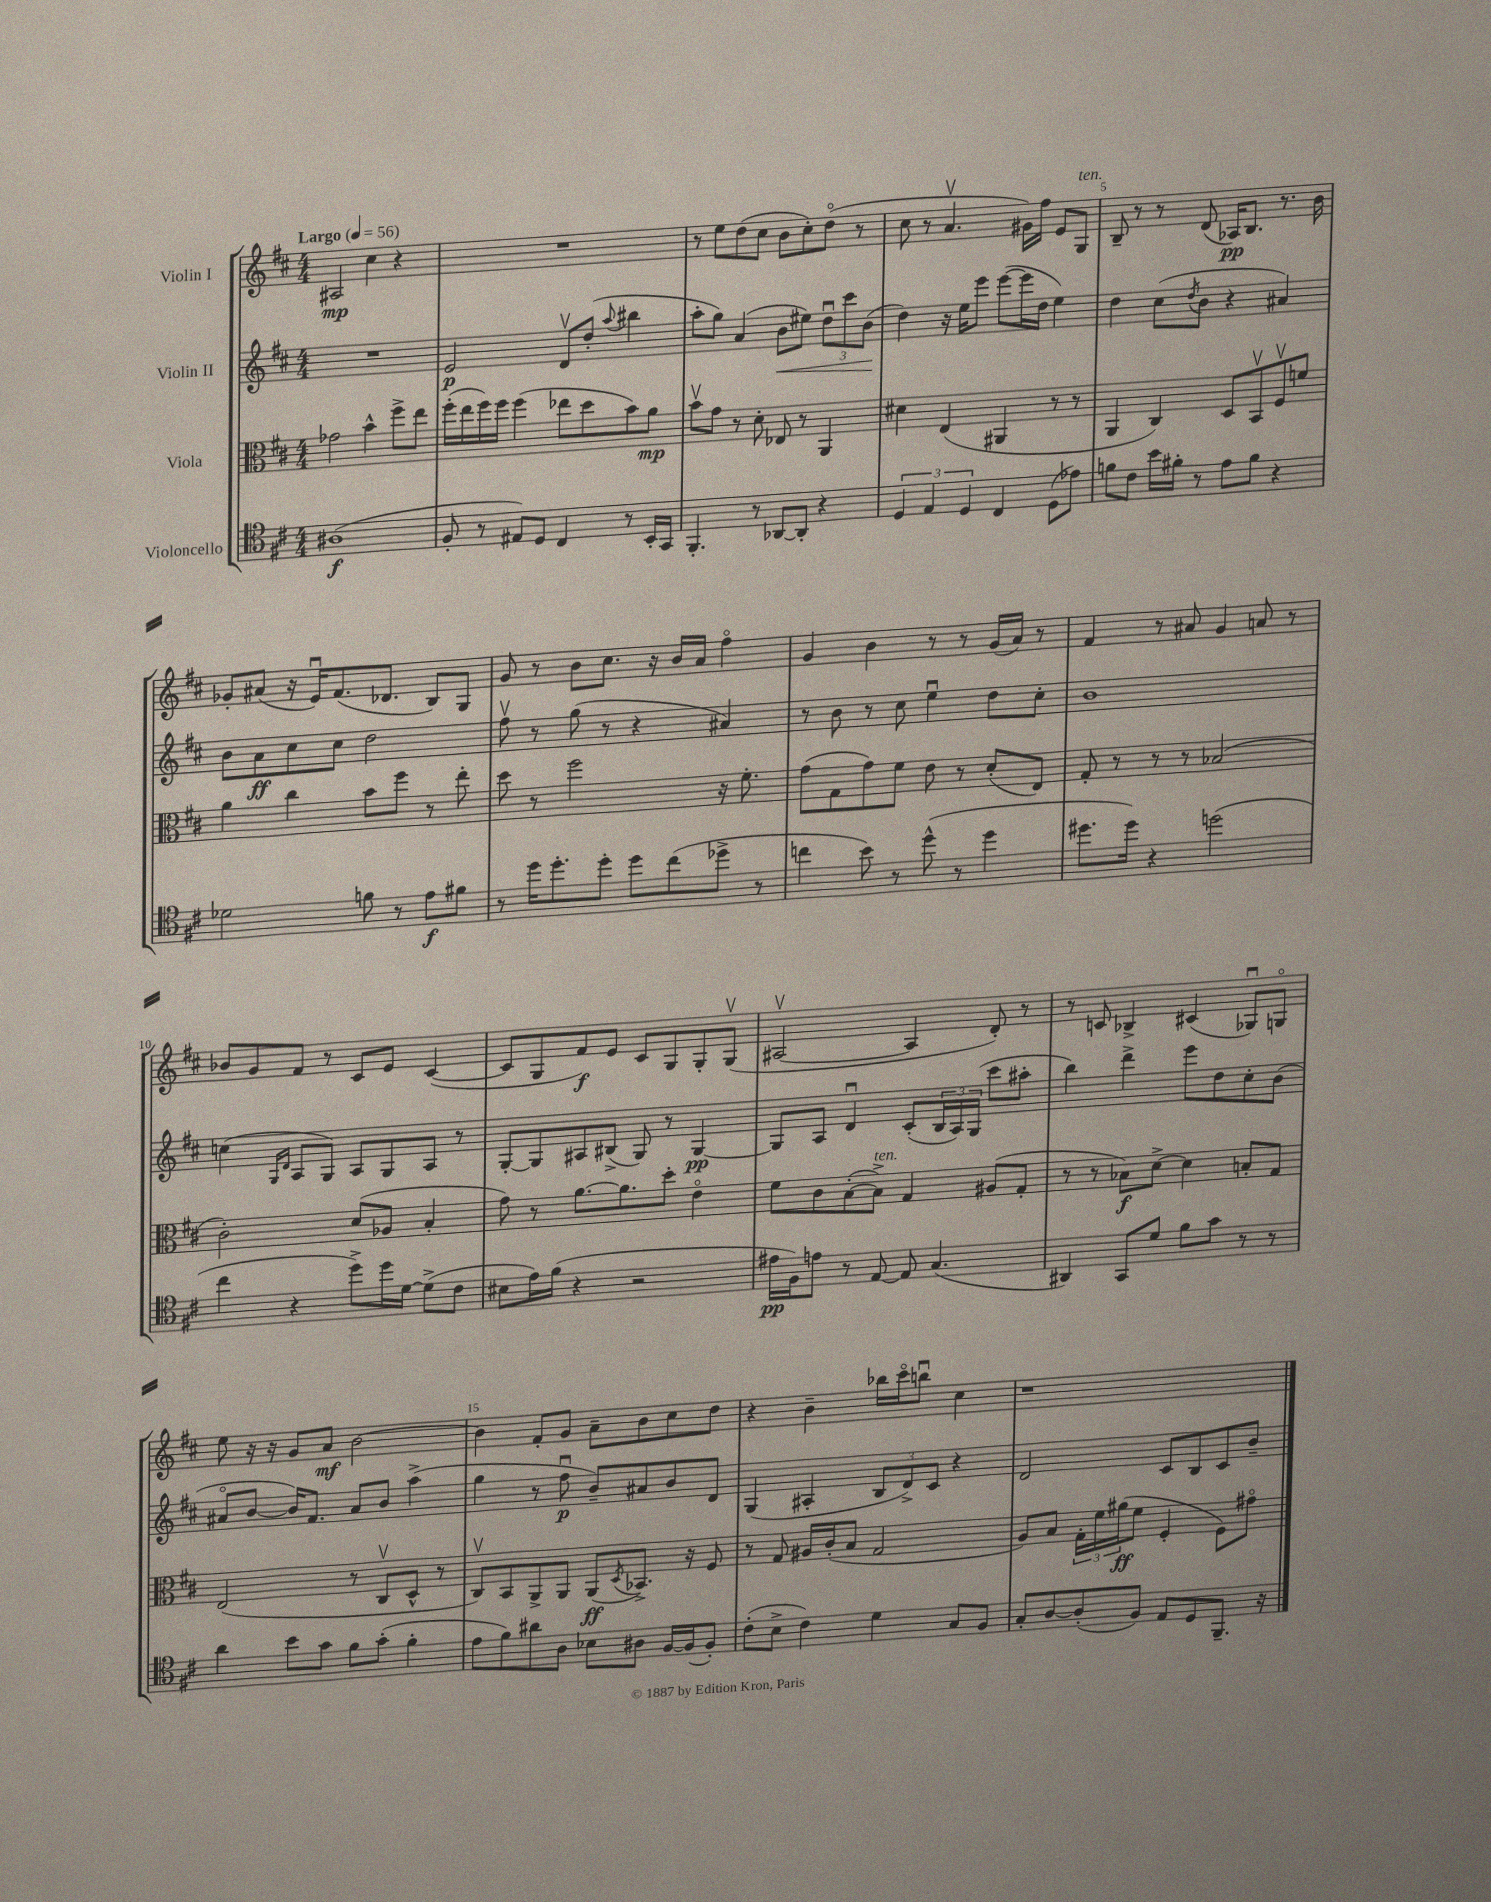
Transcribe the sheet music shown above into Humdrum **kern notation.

**kern	**dynam	**kern	**dynam	**kern	**dynam	**kern	**dynam
*part4	*part4	*part3	*part3	*part2	*part2	*part1	*part1
*staff4	*staff4	*staff3	*staff3	*staff2	*staff2	*staff1	*staff1
*I"Violoncello	*	*I"Viola	*	*I"Violin II	*	*I"Violin I	*
*clefC4	*	*clefC3	*	*clefG2	*	*clefG2	*
*k[f#c#]	*	*k[f#c#]	*	*k[f#c#]	*	*k[f#c#]	*
*M4/4	*	*M4/4	*	*M4/4	*	*M4/4	*
*MM56	*	*MM56	*	*MM56	*	*MM56	*
=1	=1	=1	=1	=1	=1	=1	=1
!	!	!	!	!	!	!LO:TX:a:B:t=Largo	!
(1A#X	f	2g-X\	.	1r	.	2A#X/	mp
.	.	4b^^\	.	.	.	4cc#\	.
.	.	8ff#^\L	.	.	.	4r	.
.	.	8ee\J	.	.	.	.	.
=2	=2	=2	=2	=2	=2	=2	=2
8F#'/	.	(16ff#'\LL	.	2e/	p	1r	.
.	.	16ee\	.	.	.	.	.
8r	.	16ff#\)	.	.	.	.	.
.	.	16ff#\JJ	.	.	.	.	.
8E#X/L)	.	(4ff#\	.	.	.	.	.
8D/J	.	.	.	.	.	.	.
4C#/	.	8ee-X\L	.	8dv/L	.	.	.
.	.	8dd\	.	(8dd'/J	.	.	.
.	.	.	.	8qqaa/	.	.	.
8r	.	8b\)	.	4bb#X\	.	.	.
16BB'/LL	.	8a\J	mp	.	.	.	.
16GG/JJ	.	.	.	.	.	.	.
=3	=3	=3	=3	=3	=3	=3	=3
4.FF#'/	.	8bv\L	.	8aa'\L	.	8r	.
.	.	8g\J	.	8gg\J)	.	8ee\L	.
.	.	8r	.	(4a/	.	(8dd\	.
8r	.	8d'\	.	.	.	8cc#\J	.
!	!	!	!	!	!LO:HP:b	!	!
[8AA-X/L	.	8E-X/	.	8b\L	<	8b\L	.
8AA-'/J]	.	8r	.	8ee#X\J)	.	8cc#'\)	.
4r	.	4AA/	.	12ddu\L	.	(8dd\J	.
.	.	.	.	12ccc#\	.	.	.
.	.	.	.	.	.	8r	.
.	.	.	.	(12b\J	.	.	.
.	.	.	.	.	[	.	.
=4	=4	=4	=4	=4	=4	=4	=4
6D/	.	4d#X\	.	4dd\)	.	8cc#\	.
.	.	.	.	.	.	8r	.
6E/	.	.	.	.	.	.	.
.	.	(4E/	.	16r	.	4.av/	.
.	.	.	.	16ee\KL	.	.	.
6D/	.	.	.	.	.	.	.
.	.	.	.	8eee\J	.	.	.
4C#/	.	4AA#X/	.	([8eee\L	.	.	.
.	.	.	.	16eee\L]	.	16g#X\LL)	.
.	.	.	.	16dd\JJ	.	16ff#\JJ	.
(8D\L	.	8r	.	4ee\)	.	8e/L	.
!	!	!	!	!	!	!LO:TX:a:i:t=ten.	!
8e-X\J)	.	8r	.	.	.	8G/J	.
=5	=5	=5	=5	=5	=5	=5	=5
8fn\L	.	4AA/	.	4dd\	.	8B~/	.
8c#\J	.	.	.	.	.	8r	.
16b\LL	.	4C#/)	.	(8cc#\L	.	8r	.
16f#X'\JJ	.	.	.	.	.	.	.
.	.	.	.	8qdd/	.	.	.
8r	.	.	.	8b\J	.	(8d/	.
8e\L	.	8D/L	.	4r	.	16A-X/KL)	pp
.	.	.	.	.	.	8.B/J	.
8f#\J	.	8BBv/	.	.	.	.	.
4r	.	8F#v/	.	4a#X/)	.	8.r	.
.	.	8fn/J	.	.	.	.	.
.	.	.	.	.	.	16b\	.
!!LO:LB:g=z
=6	=6	=6	=6	=6	=6	=6	=6
2d-X\	.	4a\	.	8b\L	.	8g-X'/L	.
.	.	.	.	8a\	ff	(8a#X/J	.
.	.	4cc#\	.	8cc#\	.	16r	.
.	.	.	.	.	.	16eu/KL)	.
.	.	.	.	8cc#\J	.	(8.f#/	.
8fn\	.	8b\L	.	2dd\	.	.	.
.	.	.	.	.	.	8.d-X/J	.
8r	.	8ff#\J	.	.	.	.	.
8e\L	f	8r	.	.	.	8B/L)	.
8f#X\J	.	8ee'\	.	.	.	8G/J	.
=7	=7	=7	=7	=7	=7	=7	=7
8r	.	8dd\	.	8ff#v\	.	8g/	.
16dd\KL	.	8r	.	8r	.	8r	.
8.dd'\	.	.	.	.	.	.	.
.	.	2ff#\	.	(8gg\	.	8b\L	.
8dd'\J	.	.	.	8r	.	8.cc#\J	.
8dd\L	.	.	.	4r	.	.	.
.	.	.	.	.	.	16r	.
(8cc#\	.	.	.	.	.	16b/LL	.
.	.	.	.	.	.	16a/JJ	.
8dd-X^\J	.	16r	.	4a#X/)	.	4ff#\	.
.	.	8.f#'\	.	.	.	.	.
8r	.	.	.	.	.	.	.
=8	=8	=8	=8	=8	=8	=8	=8
4ccn\	.	(8g\L	.	8r	.	4g/	.
.	.	8G\	.	8b\	.	.	.
8b\)	.	8g\)	.	8r	.	4b\	.
8r	.	8f#\J	.	8cc#\	.	.	.
(8dd^^\	.	8e\	.	4eeu\	.	8r	.
8r	.	8r	.	.	.	8r	.
4dd\	.	(8d'/L	.	8dd\L	.	(16g/LL	.
.	.	.	.	.	.	16a/JJ)	.
.	.	8E/J)	.	8cc#'\J	.	8r	.
=9	=9	=9	=9	=9	=9	=9	=9
8.dd#X\L	.	8G'/	.	1b	.	4f#/	.
.	.	8r	.	.	.	.	.
16dd#\Jk)	.	.	.	.	.	.	.
4r	.	8r	.	.	.	8r	.
.	.	8r	.	.	.	8a#X/	.
(2ddn\	.	(2B-X/	.	.	.	4g/	.
.	.	.	.	.	.	8an/	.
.	.	.	.	.	.	8r	.
!!LO:LB:g=z
=10	=10	=10	=10	=10	=10	=10	=10
4cc#\	.	2c#'\)	.	(4ccn\	.	8b-X/L	.
.	.	.	.	.	.	8g/	.
.	.	.	.	16qqG/LL	.	.	.
.	.	.	.	16qqd/JJ	.	.	.
4r	.	.	.	8A/L	.	8f#/J	.
.	.	.	.	8G/J)	.	8r	.
8dd^\L)	.	(8d/L	.	8A/L	.	8c#/L	.
16dd\L	.	8A-X/J	.	8G/	.	8e/J	.
[16d\JJ	.	.	.	.	.	.	.
(8d^\L]	.	4B'/	.	8A/J	.	([4c#/	.
8c#\J	.	.	.	8r	.	.	.
=11	=11	=11	=11	=11	=11	=11	=11
8B#X\L	.	8g\)	.	[8G'/L	.	8c#/L]	.
16e\L)	.	8r	.	8G/]	.	8G/	.
(16f#\JJ	.	.	.	.	.	.	.
4r	.	[8.a\L	.	8A#X/	.	8f#/)	f
.	.	.	.	(8B#X^/J	.	8e/J	.
.	.	8.a\]	.	.	.	.	.
2r	.	.	.	8G/)	.	8c#/L	.
.	.	8dd'\J	.	8r	.	8G/	.
.	.	4e\	.	[4G/	pp	8G'/	.
.	.	.	.	.	.	(8Gv/J	.
=12	=12	=12	=12	=12	=12	=12	=12
16e#X\LL	pp	8f#\L	.	8G/L]	.	[2A#Xv/	.
16F#\J)	.	.	.	.	.	.	.
8en\J	.	8c#\	.	8A/J	.	.	.
8r	.	([8B'\	.	4du/	.	.	.
!	!	!LO:TX:a:i:t=ten.	!	!	!	!	!
[8E/	.	8B^\J])	.	.	.	.	.
8E/]	.	4G/	.	(8c#'/L	.	4A#/]	.
(4.G/	.	.	.	24B/L	.	.	.
.	.	.	.	24A/)	.	.	.
.	.	.	.	(24G/JJ	.	.	.
.	.	(8A#X/L	.	8ccc#\L	.	8d'/)	.
.	.	8G'/J	.	8aa#X'\J	.	8r	.
=13	=13	=13	=13	=13	=13	=13	=13
4AA#X/)	.	8r	.	4bb\)	.	8r	.
.	.	8r	.	.	.	8cn/	.
8GG/L	.	8B-X\L)	f	4ddd^\	.	4B-X^/	.
8d/J	.	[8d^\J	.	.	.	.	.
8f#\L	.	4d\]	.	8eee\L	.	(4c#X/	.
8g\J	.	.	.	8dd\	.	.	.
8r	.	8Bn'/L	.	8cc#'\	.	8G-Xu/L)	.
8r	.	8G/J	.	(8b\J	.	8Gn/J	.
!!LO:LB:g=z
=14	=14	=14	=14	=14	=14	=14	=14
4a\	.	(2E/	.	8a#X/L	.	8ee\	.
.	.	.	.	[8b/J	.	16r	.
.	.	.	.	.	.	16r	.
8b\L	.	.	.	16b/KL])	.	8g/L	.
.	.	.	.	8.f#/J	.	.	.
8g\J	.	.	.	.	.	8a/J	mf
8f#\L	.	8r	.	8a#/L	.	[2b\	.
(8g'\J	.	8C#v/L	.	8b/J	.	.	.
4f#'\	.	8D^^/J	.	(4aa^\	.	.	.
.	.	8r	.	.	.	.	.
=15	=15	=15	=15	=15	=15	=15	=15
8e\L	.	8C#v/L)	.	4gg\	.	4b\]	.
8f#\)	.	8BB/	.	.	.	.	.
8a#X\	.	8AA^/	.	8r	.	8f#'/L	.
8A\J	.	8AA/J	.	8ff#u\	p	8g/J	.
8B-X\L	.	(8AA/L	ff	8b~/L)	.	8a~\L	.
.	.	8qD/	.	.	.	.	.
8A#X\J	.	8.BB-X^/J)	.	8a#X/	.	8b\	.
[16F#/LL	.	.	.	8b/	.	8cc#\	.
(16F#/J]	.	16r	.	.	.	.	.
8F#'/J)	.	8F#/	.	8d/J	.	8dd\J	.
=16	=16	=16	=16	=16	=16	=16	=16
(8c#'\L	.	8r	.	(4G/	.	4r	.
8B^\J	.	8G/	.	.	.	.	.
4c#\)	.	16A#X/LL	.	4A#X'/	.	4b~\	.
.	.	(16c#'/J	.	.	.	.	.
.	.	8B/J	.	.	.	.	.
4d\	.	2G/	.	12B/L	.	16bb-X\LL	.
.	.	.	.	.	.	16ccc#\J	.
.	.	.	.	12d^/)	.	.	.
.	.	.	.	.	.	8bbnu\J	.
.	.	.	.	12c#/J	.	.	.
8G/L	.	.	.	4r	.	4cc#\	.
8F#/J	.	.	.	.	.	.	.
=17	=17	=17	=17	=17	=17	=17	=17
8G'/L	.	8A/L)	.	2d/	.	1r	.
[8A/	.	8B/J	.	.	.	.	.
(8A'/]	.	24G'\LL	.	.	.	.	.
.	.	24f#\	.	.	.	.	.
.	.	(24a#X\J	ff	.	.	.	.
8F#/J)	.	8f#\J	.	.	.	.	.
8E/L	.	4F#'/	.	8c#/L	.	.	.
8D/	.	.	.	8B/	.	.	.
8.FF#~/J	.	8F#\L)	.	8c#/	.	.	.
.	.	8g#X\J	.	8b~/J	.	.	.
16r	.	.	.	.	.	.	.
==	==	==	==	==	==	==	==
*-	*-	*-	*-	*-	*-	*-	*-
